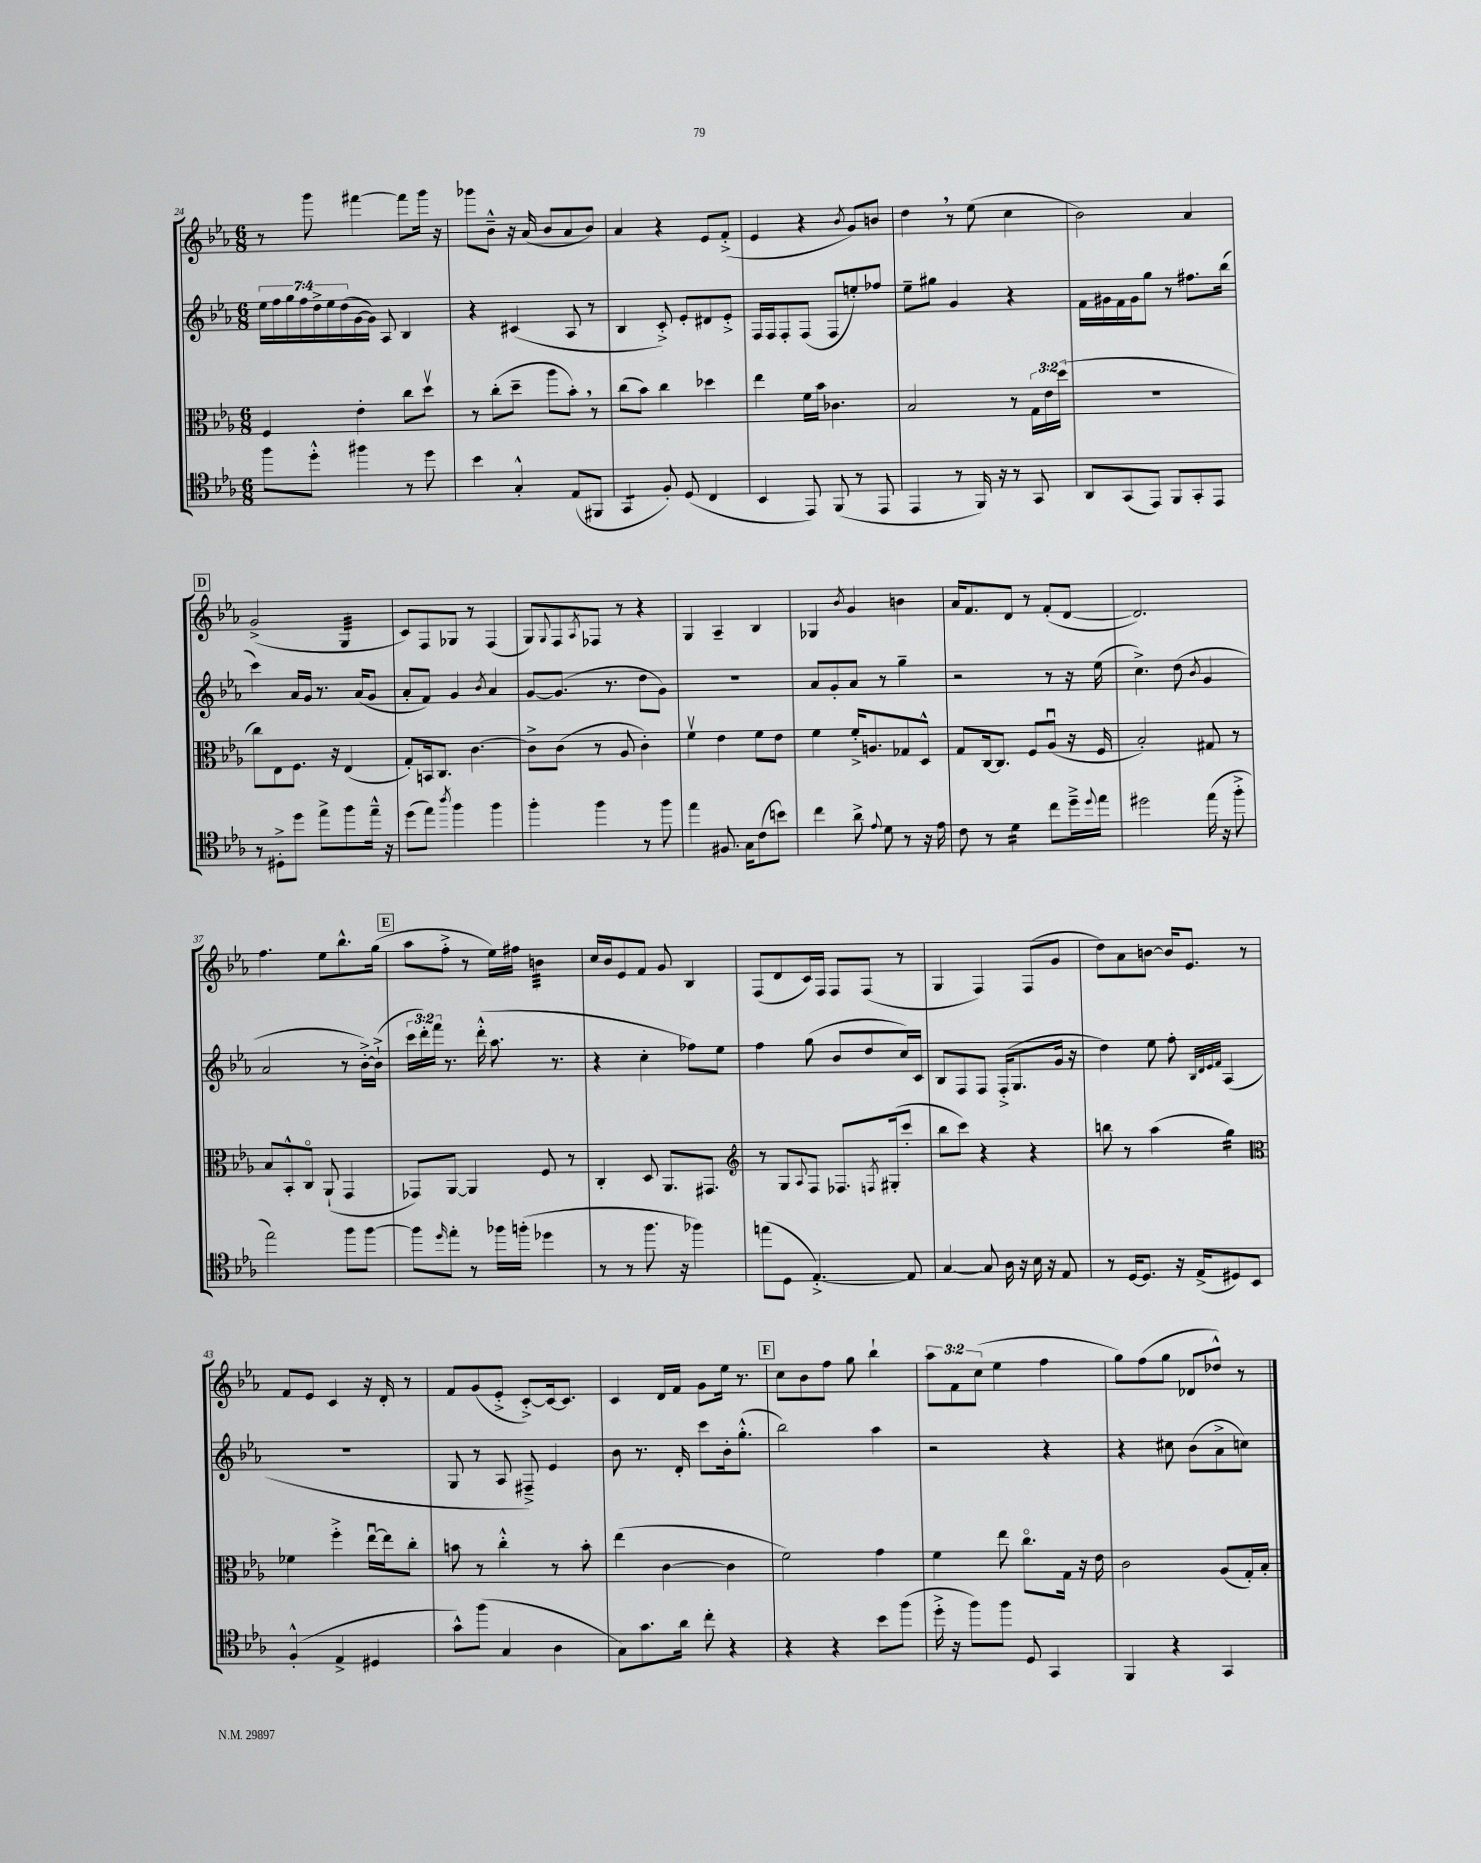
<<
\new StaffGroup <<
\new Staff = "s0" {
    \clef treble \key ees \major \numericTimeSignature \time 6/8 \override Staff.TupletNumber.text = #tuplet-number::calc-fraction-text
    r8 g'''8 fis'''4~ fis'''8 g'''16 r16 |
    ges'''8 bes'8---^ r16 aes'16( bes'8 aes'8 bes'8) |
    aes'4 r4 ees'8 f'8-.->( |
    ees'4 r4 \acciaccatura { bes'8 } g'8) b'8 |
    d''4 \breathe r8 ees''8( c''4 |
    bes'2) aes'4 |
    \mark \markup { \box "D" } g'2->( g4:32 |
    c'8) f8 ges8 r8 f4( |
    g8) \appoggiatura { g8 } f8 \acciaccatura { aes8 } fes8 r8 r4 |
    g4 aes4-- bes4 |
    ges4 \acciaccatura { bes'8 } g'4 b'4 |
    aes'16 f'8. d'8 r8 f'8-.( d'8~ |
    d'2.) |
    f''4. ees''8 bes''8.-^ g''16( |
    \mark \markup { \box "E" } aes''8 f''8-.-> r8 ees''16) fis''16 b'4:32 |
    c''16 bes'16 ees'8 f'8 g'8 bes4 |
    f8( d'8 c'16) f16 f8 f8( r8 |
    g4 f4) f8( g'8 |
    d''8) aes'8 b'8~ b'16 ees'8. r8 |
    f'8 ees'8 c'4 r16 d'16-. r8 |
    f'8 g'8( ees'8-.-> c'8~-.->) c'16~ c'8. |
    c'4 d'16 f'16 g'8 ees''16 r8. |
    \mark \markup { \box "F" } c''8 bes'8 f''8 g''8 bes''4-! |
    \tuplet 3/2 { aes''8 f'8 c''8( } ees''4 f''4 |
    g''8) f''8( g''8 des'8 des''8-^) r8 \bar "|." |
}
\new Staff = "s1" {
    \clef treble \key ees \major \numericTimeSignature \time 6/8 \override Staff.TupletNumber.text = #tuplet-number::calc-fraction-text
    \tuplet 7/4 { ees''16 f''16 g''16 f''16 d''16-> ees''16 d''16( } g'16~ g'16) aes8 bes4 |
    r4 cis'4( aes8 r8 |
    bes4 c'8-.->) ees'8-. dis'8 ees'8-.-> |
    f16 f16 f8-. f8( f8 e''8-.) fes''8 |
    ees''8-- gis''8 g'4 r4 |
    f'16 gis'16 f'16 gis'16 g''8 r8 fis''8. bes''16( |
    \mark \markup { \box "D" } c'''4) aes'16 g'16 r8. aes'16( g'8 |
    aes'8-. f'8) g'4 \acciaccatura { bes'8 } aes'4 |
    g'8~ g'8.( r8. d''8 g'8) |
    R2. |
    aes'8 g'8-. aes'8 r8 g''4-- |
    r2 r8 r16 ees''16( |
    c''4.->) d''8( \acciaccatura { bes'8 } g'4 |
    aes'2 r8 bes'16~-.->) bes'16-!->( |
    \mark \markup { \box "E" } \tuplet 3/2 { c'''16 d'''16-.) f'''16 } r8. d'''16-.-^( aes''8. r8. |
    r4 c''4-. fes''8) ees''8 |
    f''4 g''8( bes'8 d''8 c''16) c'16 |
    bes8 f8 f8 f16-.->( g8. g'16 r16 |
    d''4) ees''8 f''8-. \grace { bes32 d'32 ees'32 f'32 } aes4( |
    R2. |
    g8 r8 aes8 fis8--->) ees'4 |
    bes'8 r8. d'16-. c'''8 bes'16-. g''8.-.-^( |
    \mark \markup { \box "F" } bes''2) aes''4 |
    r2 r4 |
    r4 cis''8 bes'8( aes'8-> c''8) \bar "|." |
}
\new Staff = "s2" {
    \clef alto \key ees \major \numericTimeSignature \time 6/8 \override Staff.TupletNumber.text = #tuplet-number::calc-fraction-text
    f4 ees'4-. c''8 d''8\upbow |
    r8 c''8-.( d''8-- aes''8 bes'8-.) \breathe r8 |
    c''8( bes'8) c''4 des''4 |
    ees''4 f'16 bes'16 ces'4. |
    bes2 r8 \tuplet 3/2 { g16 ees'16 d''16( } |
    R2. |
    \mark \markup { \box "D" } c''8) ees8 f8. r16 ees4( |
    g8-.) b,16 c8. c'4.~ |
    c'8-> c'8( r8 aes8 c'4-.) |
    f'4\upbow ees'4 f'8 ees'8 |
    f'4 f'16-.-> a8. ges8 d8-^ |
    g8 c16~ c8. f8 aes8\downbow( r16 f16 |
    bes2-.) gis8 r8 |
    bes8 bes,8-.-^ c8\flageolet aes,8-!( g,4 |
    \mark \markup { \box "E" } ges,8) aes,8~ aes,4 f8 r8 |
    c4-. d8 aes,8. gis,8. |
    \clef treble r8 g8 \appoggiatura { aes8 } f8 fes8. \acciaccatura { f8 } gis16-.( c'''8-. |
    bes''8 c'''8) r4 r4 |
    b''8 r8 aes''4( g''4:16) |
    \clef alto fes'4 f''4-.-> ees''16~\downbow ees''16 c''8-. |
    b'8 r8 c''4-.-^ r8 b'8-. |
    ees''4( c'4~ c'4 |
    \mark \markup { \box "F" } f'2) g'4 |
    f'4 ees''8 c''8.\flageolet g16 r16 ees'16 |
    c'2 aes8( g16-.) bes16-. \bar "|." |
}
\new Staff = "s3" {
    \clef tenor \key ees \major \numericTimeSignature \time 6/8
    f''8 d''8-.-^ fis''4 r8 d''8 |
    bes'4 g4-.-^ ees8( fis,8 |
    g,4:8 f8-.) d8( c4 |
    bes,4 ees,8) f,8( r8 ees,8 |
    ees,4 r8 f,16) r16 r8 g,8 |
    aes,8 g,8( ees,8) f,8 g,8-. ees,8 |
    \mark \markup { \box "D" } r8 dis8-.-> d''8 ees''8-> f''8 ees''16---^ r16 |
    d''8( ees''8) \acciaccatura { aes''8 } f''4 f''4 |
    f''4-. f''4 r8 f''8 |
    ees''4 fis8. g16 c'8( b'8) |
    c''4 aes'8-> \appoggiatura { ees'8 } d'8 r8 r16 ees'16 |
    c'8 r8 d'4:16 c''8 d''16---> \appoggiatura { d''8 } ees''16 |
    dis''2 ees''16( r16 f''8-.-> |
    ees''2) f''8 f''8~ |
    \mark \markup { \box "E" } f''8 \grace { d''16 } ees''8-. r8 fes''16 f''16-.( des''4 |
    r8 r8 f''8. r16 fes''4) |
    e''8( d8 ees4.~-.->) ees8 |
    g4~ g8 aes16 r16 bes16 r16 ees8 |
    r8 d16~ d8. r16 ees16->( dis8) bes,8 |
    f4-.-^( ees4-> dis4 |
    g'8-^) f''8( g4 aes4 |
    g8) g'8. aes'16 c''8-. r4 |
    \mark \markup { \box "F" } r4 r4 bes'8 f''8( |
    d''16-.-> r16 f''8) f''8 d8 g,4 |
    f,4 r4 g,4 \bar "|." |
}
>>
>>
\layout { \context { \Score currentBarNumber = #24 } }
